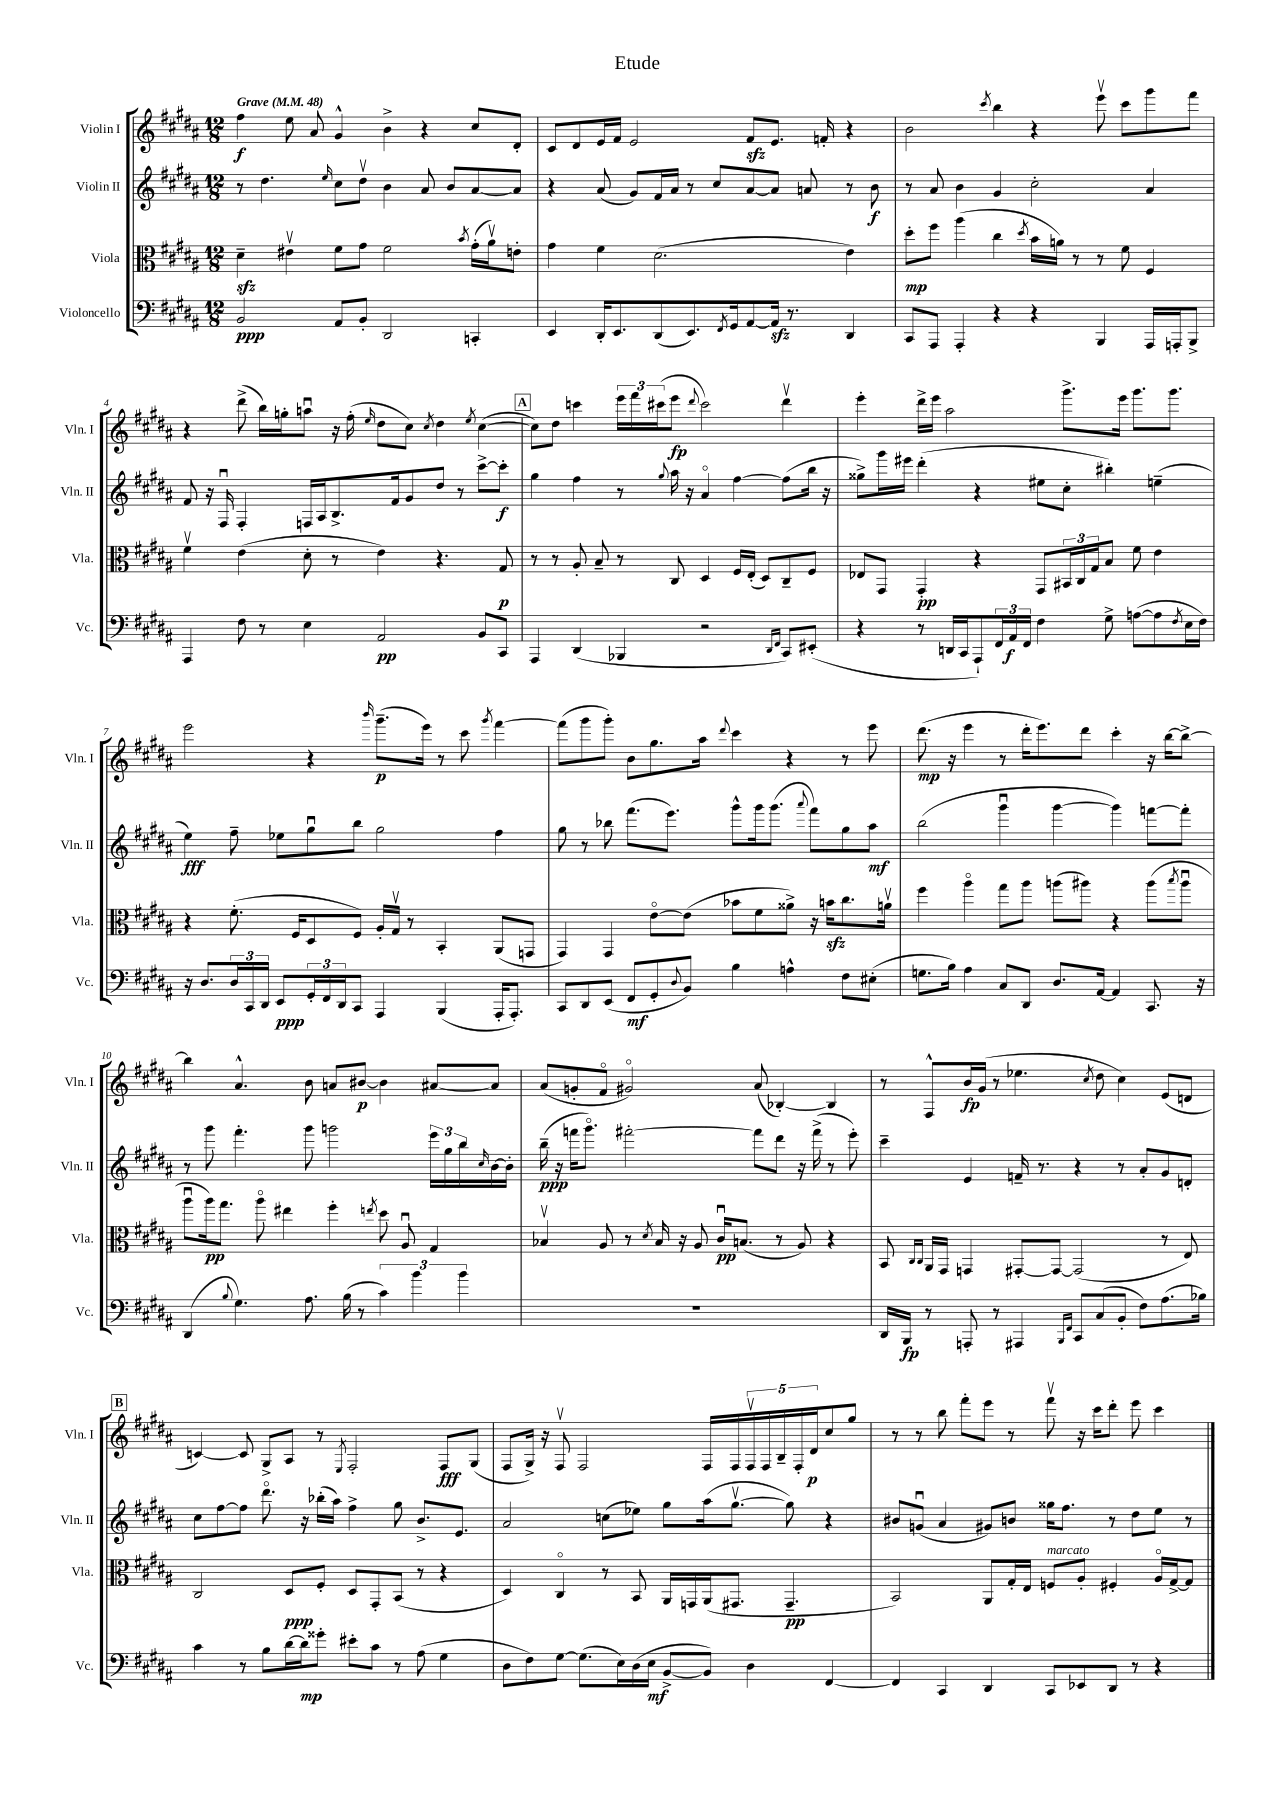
\header { title = "Etude" }
<<
\new StaffGroup <<
\new Staff = "s0" \with { instrumentName = "Violin I" shortInstrumentName = "Vln. I" } {
    \clef treble \key b \major \numericTimeSignature \time 12/8 \tempo "Grave" 4 = 48
    fis''4\f e''8 ais'8 gis'4-^ b'4-> r4 cis''8 dis'8-. |
    cis'8 dis'8 e'16 fis'16 e'2 fis'8\sfz e'8. f'16-. r4 |
    b'2 \acciaccatura { cis'''8 } b''4 r4 e'''8\upbow cis'''8 gis'''8 fis'''8 |
    r4 dis'''8->( b''16) g''16-. a''8\downbow r16 fis''16-.( \grace { e''16 } dis''8 cis''8) \acciaccatura { cis''8 } dis''4 \acciaccatura { e''8 } cis''4~( |
    \mark \markup { \box "A" } cis''8) dis''8 c'''4 \tuplet 3/2 { e'''16 fis'''16 cis'''16( } e'''8\fp \appoggiatura { dis'''8 } cis'''2) dis'''4\upbow |
    e'''4-. dis'''16-> e'''16 ais''2 gis'''8.-> e'''16 gis'''8. gis'''8. |
    e'''2 r4 \grace { b'''16 } gis'''8.--\p( e'''16) r8 cis'''8 \acciaccatura { gis'''8 } fis'''4~ |
    fis'''8( gis'''8 gis'''8-.) b'8 gis''8. ais''16 \appoggiatura { dis'''8 } cis'''4 r4 r8 e'''8 |
    dis'''8.\mp( r16 e'''4 r8 dis'''16-. e'''8.) dis'''8 cis'''4-. r16 b''16~ b''8~-> |
    b''4 ais'4.-^ b'8 a'8 bis'8~\p bis'4 ais'8~ ais'8 |
    ais'8( g'8-. fis'8\flageolet gis'2\flageolet) ais'8( bes4~-.) bes4 |
    r8 fis8-^ b'16\fp gis'16( r8 ees''4. \acciaccatura { cis''8 } dis''8 cis''4) e'8( d'8 |
    \mark \markup { \box "B" } c'4~) c'8 gis8-> ais8 r8 \acciaccatura { e8 } fis2-. fis8\fff gis8( |
    fis8 gis16->) r16 fis8\upbow fis2 fis16 fis16 \tuplet 5/4 { fis16\upbow fis16 b16-- fis16-. dis'16\p } cis''8 gis''8 |
    r8 r8 b''8 fis'''8-. e'''8 r8 fis'''8\upbow r16 cis'''16 dis'''8-. e'''8 cis'''4 \bar "|." |
}
\new Staff = "s1" \with { instrumentName = "Violin II" shortInstrumentName = "Vln. II" } {
    \clef treble \key b \major \numericTimeSignature \time 12/8
    r8 dis''4. \grace { e''16 } cis''8 dis''8\upbow b'4 ais'8 b'8 ais'8~ ais'8 |
    r4 ais'8( gis'8) fis'16 ais'16 r8 cis''8 ais'8~ ais'8 a'8 r8 b'8\f |
    r8 ais'8 b'4 gis'4 cis''2-. ais'4 |
    fis'8 r16 fis16\downbow fis4-. f16 ais16 b8.-> fis'16 gis'8 dis''8 r8 cis'''8~-> cis'''8-.\f |
    \mark \markup { \box "A" } gis''4 fis''4 r8 \appoggiatura { gis''8 } ais''16 r16 ais'4\flageolet fis''4~ fis''8( b''16 r16 |
    gisis''8->) gis'''16 eis'''16 dis'''4-.( r4 eis''8 cis''8-. bis''4-.) e''4--( |
    e''4\fff) fis''8-- ees''8 gis''8\downbow b''8 gis''2 fis''4 |
    gis''8 r8 bes''8 fis'''8.( e'''8.) gis'''8-^ gis'''16 gis'''8.( \appoggiatura { ais'''8 } fis'''8) gis''8 ais''8\mf |
    b''2( gis'''4\downbow gis'''4~ gis'''4) f'''8~ f'''8-. |
    r8 gis'''8 fis'''4.-. gis'''8 g'''2 \tuplet 3/2 { e'''16 gis''16 b''16 } \grace { cis''16 } b'16~ b'16-. |
    b''16--\ppp( r16 f'''16 gis'''8.\flageolet) fis'''2~-. fis'''8 dis'''8 r16 fis'''16->( r8 e'''8-.) |
    cis'''4-- e'4 f'16-- r8. r4 r8 ais'8-. gis'8 d'8-. |
    \mark \markup { \box "B" } cis''8 fis''8~ fis''8 dis'''8.\flageolet r16 bes''16-.( ais''16) fis''4-> gis''8 b'8.-> e'8. |
    ais'2 c''8( ees''8) gis''8 ais''16( gis''8.~\upbow gis''8) r4 |
    bis'8 g'8\downbow( ais'4 gis'8) b'8 gisis''16 fis''8. r8 dis''8 e''8 r8 \bar "|." |
}
\new Staff = "s2" \with { instrumentName = "Viola" shortInstrumentName = "Vla." } {
    \clef alto \key b \major \numericTimeSignature \time 12/8
    dis'4--\sfz eis'4\upbow fis'8 gis'8 fis'2 \acciaccatura { b'8 } gis'16-.( ais'16\upbow) e'8-. |
    gis'4 fis'4 dis'2.( e'4) |
    dis''8-.\mp fis''8 ais''4( cis''4 \acciaccatura { dis''8 } b'16 a'16) r8 r8 fis'8 fis4 |
    fis'4\upbow e'4( dis'8-. r8 e'4) r4. gis8\p |
    \mark \markup { \box "A" } r8 r8 ais8-. b8-- r8 cis8 dis4 fis16 e16-.( dis8) cis8-- fis8 |
    ees8 gis,8 gis,4-.\pp r4 gis,8 \tuplet 3/2 { bis,16 cis16 gis16 } b8 fis'8 e'4 |
    r4 fis'8.-.( fis16 dis8 fis8) ais16-. gis16\upbow r8 b,4-. ais,8( g,8 |
    gis,4) gis,4 e'8~\flageolet e'8( bes'8 fis'8 aisis'8->) r16 b'16\sfz cis''8. a'16\upbow |
    fis''4 ais''4\flageolet gis''8 ais''8 a''8( ais''8) r4 ais''8( \acciaccatura { b''8 } ais''8\downbow |
    ais''8\downbow ais''16\pp) gis''8. ais''8\flageolet eis''4 fis''4-. \acciaccatura { e''8 } dis''8 ais8\downbow gis4 |
    bes4\upbow ais8 r8 \acciaccatura { dis'8 } bes16 r16 ais8 cis'16\downbow\pp b8.( r8 ais8) r4 |
    b,8 \grace { cis16 cis16 } ais,16 gis,16 g,4 gis,8~-. gis,8~ gis,2( r8 e8) |
    \mark \markup { \box "B" } cis2 dis8\ppp fis8-. dis8 gis,8-. b,8( r8 r4 |
    dis4) cis4\flageolet r8 b,8 ais,16 g,16 ais,16( gis,8. gis,4.--\pp |
    b,2) ais,8 gis16-. e16 f8^\markup { \italic "marcato" } ais8-. fis4-. ais16\flageolet gis16~-> gis8 \bar "|." |
}
\new Staff = "s3" \with { instrumentName = "Violoncello" shortInstrumentName = "Vc." } {
    \clef bass \key b \major \numericTimeSignature \time 12/8
    b,2\ppp ais,8 b,8-. dis,2 c,4-. |
    e,4 dis,16-. e,8. dis,8( e,8.) \acciaccatura { fis,8 } gis,16 ais,8~ ais,16\sfz r8. dis,4 |
    cis,8 ais,,8 ais,,4-. r4 r4 b,,4 ais,,16 a,,16-. b,,8-> |
    ais,,4 fis8 r8 e4 ais,2\pp b,8 cis,8 |
    \mark \markup { \box "A" } ais,,4 dis,4( bes,,4 r2 \grace { dis,16 fis,16 } cis,8) eis,8-.( |
    r4 r8 d,16 cis,16 ais,,8-!) \tuplet 3/2 { fis,16 ais,16\f fis,16 } fis4 gis8-> a8~( a8 \acciaccatura { fis8 } e16 fis16) |
    r16 dis8. \tuplet 3/2 { dis16 cis,16 dis,16 } e,8\ppp \tuplet 3/2 { gis,16-. fis,16 dis,16 } cis,8 ais,,4 b,,4( ais,,16-. ais,,8.-.) |
    cis,8 dis,8 e,8( fis,8\mf gis,8-. \appoggiatura { dis8 } b,8) b4 a4-^ fis8 eis8-.( |
    g8. b16) ais4 cis8 dis,8 dis8. ais,16~ ais,4 cis,8. r16 |
    dis,4( \appoggiatura { b8 } gis4.) ais8. b16( r8 \tuplet 3/2 { cis'4) b'4 b'4 } |
    R1. |
    dis,16 b,,16\fp r8 a,,8-. r8 ais,,4 \grace { b,,16 fis,16 } cis,8 cis8( b,8-. fis8) ais8.( bes16) |
    \mark \markup { \box "B" } cis'4 r8 b8 dis'16~ dis'16\mp gisis'8-. eis'8-. cis'8 r8 ais8( gis4 |
    dis8 fis8) gis8~ gis8.( e16) dis16( e16\mf b,8~-> b,8) dis4 fis,4~ |
    fis,4 cis,4 dis,4 cis,8 ees,8 dis,8 r8 r4 \bar "|." |
}
>>
>>
